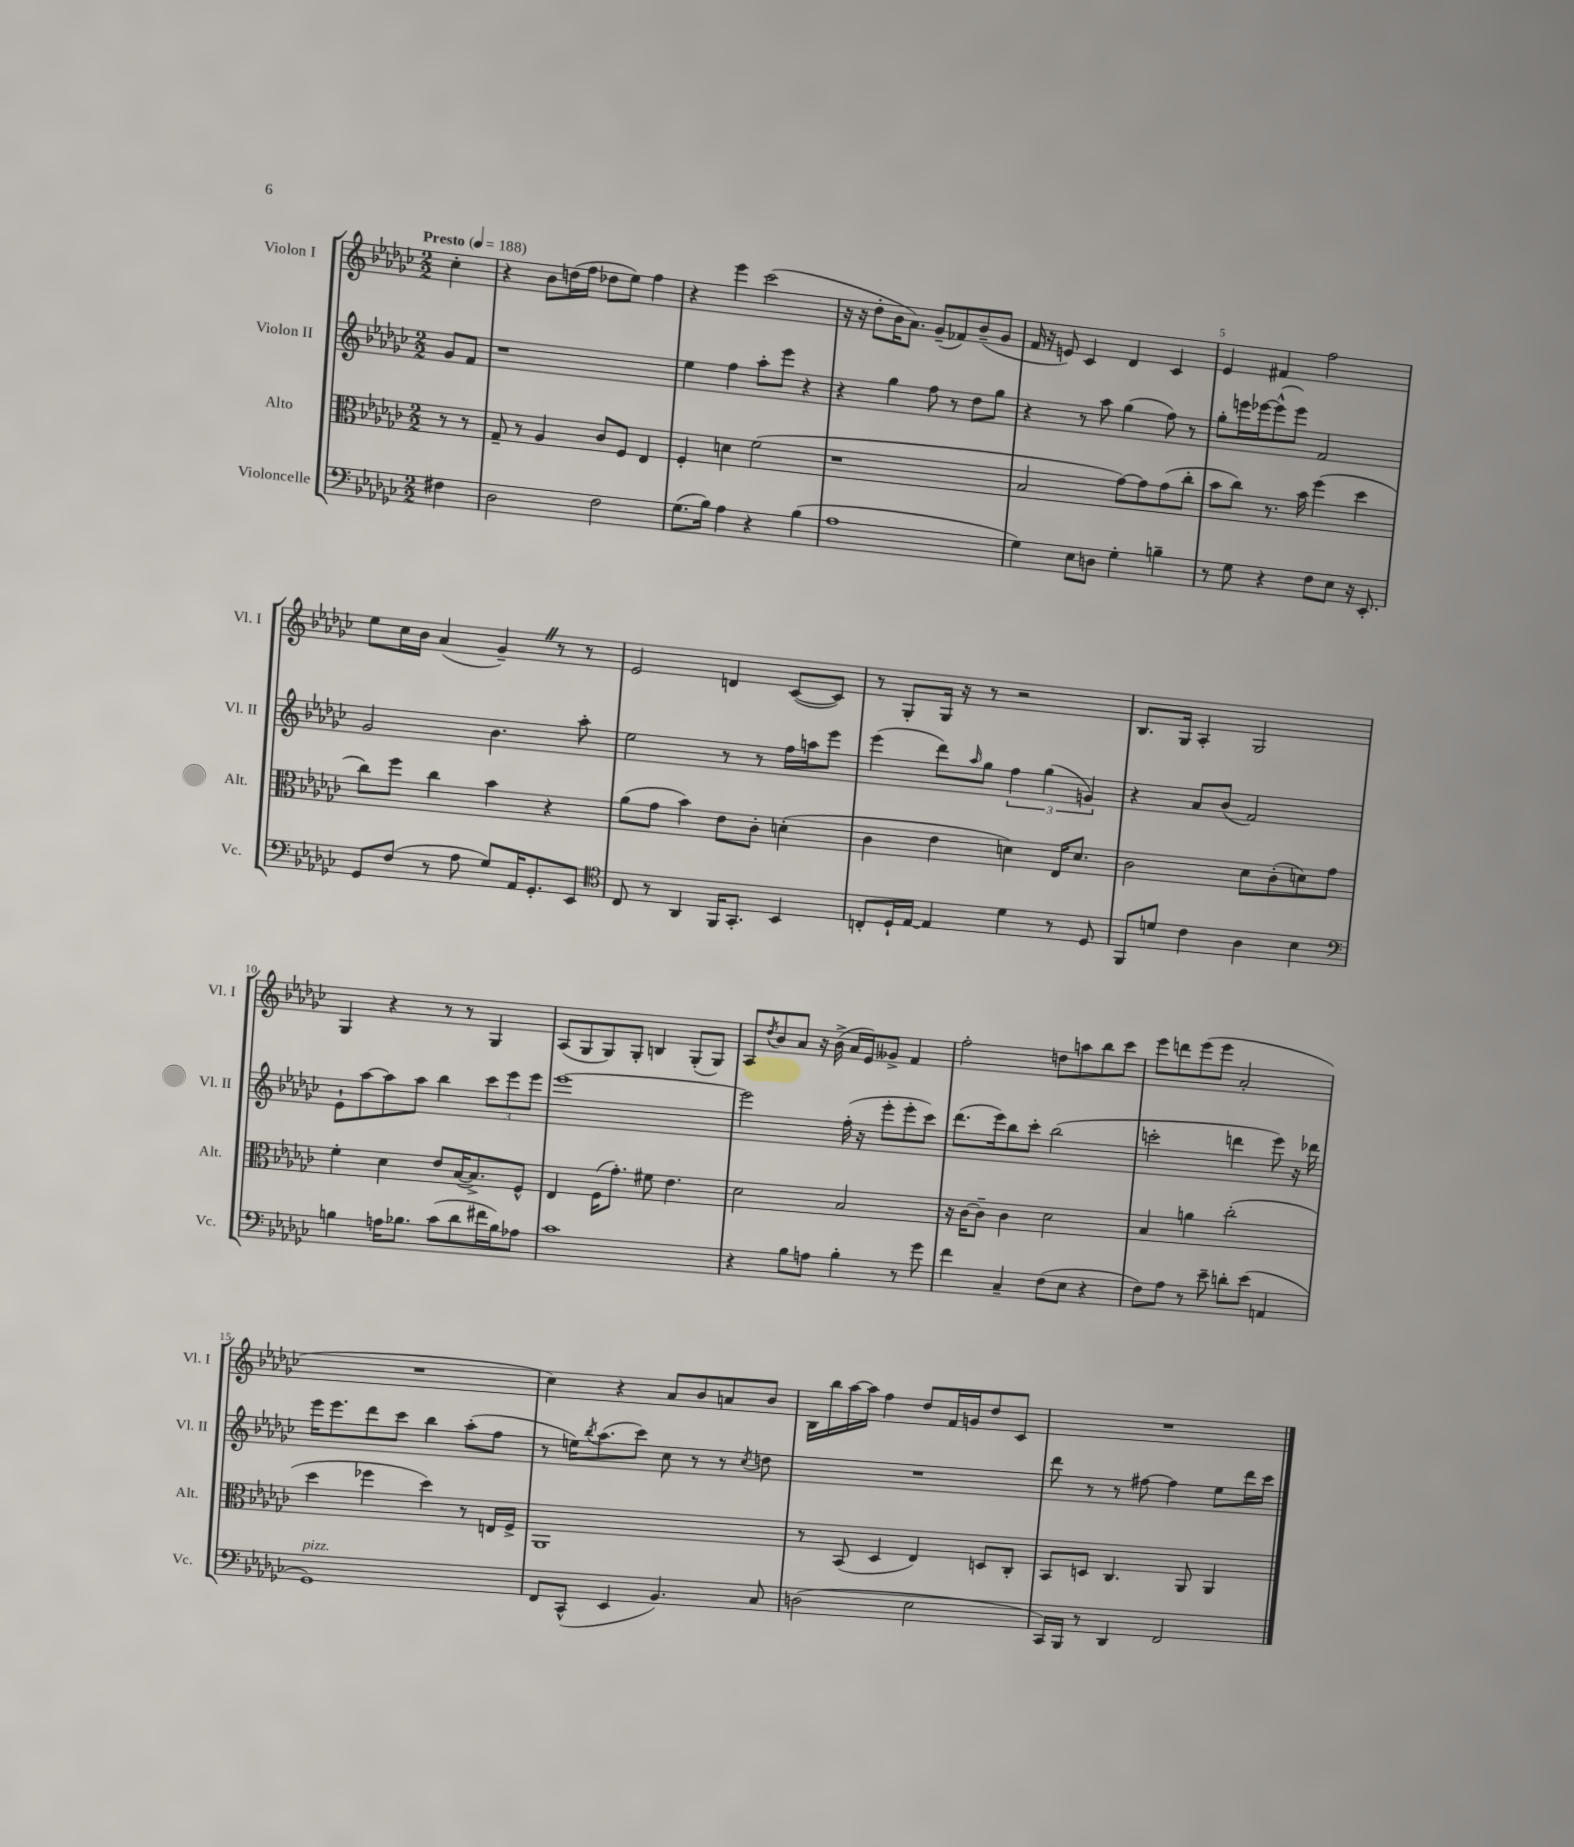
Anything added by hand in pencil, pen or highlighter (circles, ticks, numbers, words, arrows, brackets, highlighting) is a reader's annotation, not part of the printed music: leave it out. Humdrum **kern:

**kern	**kern	**kern	**kern
*part4	*part3	*part2	*part1
*staff4	*staff3	*staff2	*staff1
*I"Violoncelle	*I"Alto	*I"Violon II	*I"Violon I
*I'Vc.	*I'Alt.	*I'Vl. II	*I'Vl. I
*clefF4	*clefC3	*clefG2	*clefG2
*k[b-e-a-d-g-c-]	*k[b-e-a-d-g-c-]	*k[b-e-a-d-g-c-]	*k[b-e-a-d-g-c-]
*M2/2	*M2/2	*M2/2	*M2/2
*MM188	*MM188	*MM188	*MM188
=	=	=	=
!	!	!	!LO:TX:a:B:t=Presto
4F#X\	8r	8g-/L	4cc-'\
.	8r	8f/J	.
=1	=1	=1	=1
2D-\	8G-~/	1r	4r
.	8r	.	.
.	4A-/	.	8b-\L
.	.	.	(16ddn\L
.	.	.	16ff\JJ
2F\	8c-/L	.	8dd-X\L
.	8F/J	.	8ee-\J)
.	4E-/	.	4ff\
=2	=2	=2	=2
(8.G-\L	4F'/	4ee-\	4r
16B-\Jk)	.	.	.
4A-\	4dn\	4ff\	4eee-\
4r	(2f\	8aa-'\L	(2ccc-\
.	.	8eee-\J	.
(4B-\	.	4r	.
=3	=3	=3	=3
1A-	1r	4r	16r
.	.	.	16r
.	.	.	8dd-'\L
.	.	4gg-\	16b-\K
.	.	.	8.a-\J)
.	.	8ff\	(8g-~/L
.	.	8r	8f-X/)
.	.	8dd-\L	(8b-~/
.	.	8gg-\J	8g-/J
=4	=4	=4	=4
4G-\)	2B-/	4r	16f/
.	.	.	16r
.	.	.	8en/)
8E-\L	.	8r	4c-/
8Dn\J	.	8aa-\	.
4G-'\	[8g-\L)	(4gg-\	4d-/
.	8g-\]	.	.
4Bn~\	(8g-\	8ff\)	4c-/
.	8cc-'\J	8r	.
=5	=5	=5	=5
8r	8b-\L	8gg-'\L	4e-/
8G-\	8cc-\J)	16eeen\L	.
.	.	[16eee-X\J	.
4r	8.r	(8eee-^^\]	4f#X/
.	.	8eee-\J)	.
.	16b-\	.	.
8F\L	(4ff\	2f/	2ff\
8E-\J	.	.	.
16r	4dd-\	.	.
8.EE-'/	.	.	.
!!LO:LB:g=z
=6	=6	=6	=6
8GG-/L	8cc-\L)	2g-/	8ee-\L
(8F/J	8ff\J	.	16cc-\L
.	.	.	16b-\JJ
8r	4cc-\	.	(4a-/
8A-\	.	.	.
8G-/L)	4b-\	4.b-\	4g-~Z/)
16AA-/K	.	.	.
8.GG-'/	.	.	.
.	4r	.	8r
8EE-/J	.	8aa-'\	8r
=7	=7	=7	=7
*clefC4	*	*	*
8C-/	(8a-\L	2ee-\	2e-/
8r	8g-\J	.	.
4AA-/	4b-\)	.	.
16FF/KL	8e-\L	8r	4dn/
8.GG-'/J	.	.	.
.	8c-'\J	8r	.
4BB-/	(4dn'\	16ff\LL	([8c-/L
.	.	16aan\J	.
.	.	8eee-\J	8c-/J])
=8	=8	=8	=8
8Cn'/L	4c-\	(4eee-\	8r
16D-`/L	.	.	8G-'/L
[16E-/JJ	.	.	.
4E-/]	4e-\	8ddd-\L)	16G-/Jk
.	.	.	16r
.	.	16qqaa-/	.
.	.	8gg-\J	8r
4d-\	4dn\)	6ff\	2r
.	.	(6gg-\	.
8r	16E-/KL	.	.
.	8.d/J	.	.
.	.	6gn/)	.
8D-/	.	.	.
=9	=9	=9	=9
8FF/L	2c-\	4r	8.B-/L
8dn/J	.	.	.
.	.	.	16G-/Jk
4c-\	.	8a-/L	4A-'/
.	.	(8b-/J	.
4A-\	8d-\L	2f/)	2G-/
.	(8c-'\	.	.
4B-\	8dn\)	.	.
.	8g-\J	.	.
!!LO:LB:g=z
=10	=10	=10	=10
*clefF4	*	*	*
4Bn\	4f'\	8e-`\L	4G-/
.	.	[8aa-\	.
16An\KL	4d-\	8aa-\]	4r
8.B-X\J	.	.	.
.	.	8aa-\J	.
(8c-\L	8e-/L	4bb-\	8r
8d-\	([16B-/K	.	8r
.	8.B-^/])	.	.
16f#X\L	.	12ccc-\L	4G-/
16B-\J)	.	.	.
.	.	12eee-\	.
8A-X\J	8F^^/J	.	.
.	.	12eee-\J	.
=11	=11	=11	=11
1c-	4E-/	[1eee-	(8A-/L
.	.	.	8G-/
.	(16F\KL	.	8G-/)
.	8.g-'\J)	.	.
.	.	.	8G-'/J
.	8f#X\	.	4Bn/
.	4.e-\	.	.
.	.	.	(8G-'/L
.	.	.	8G-/J)
=12	=12	=12	=12
4r	2d-\	2eee-\]	8A-/L
.	.	.	8qdd-/
.	.	.	8b-/
8B-\L	.	.	8a-/J
8An\J	.	.	16r
.	.	.	(16b-^\
4B-'\	2B-/	(16ff'\	16a-/LL
.	.	16r	16e-/J)
.	.	8eee-'\L	8g--X^/J
8r	.	8eee-'\	4f/
8g-\	.	8ccc-\J)	.
=13	=13	=13	=13
4f\	16r	(8.ddd-\L	2ff'\
.	[16c-\KL	.	.
.	8c-~\J]	.	.
.	.	16eee-\k)	.
4C-~/	4c-\	8bb-\	.
.	.	8ccc-'\J	.
(8F\L	2d-\	(2bb-\	8ddn\L
8E-\J	.	.	8aan\
4r	.	.	8bb-\
.	.	.	8ccc-\J
=14	=14	=14	=14
8F\L)	4B-/	2cccn'\	8eee-\L
8A-\J	.	.	8dddn\
8r	4an\	.	(8eee-\
8e-~\	.	.	8eee-\J
8dn'\L	(2cc-'\	4dddn\	2a-'/
(8e-\J	.	.	.
4AAn/	.	8eee-\)	.
.	.	16r	.
.	.	16ddd-X\	.
!!LO:LB:g=z
=15	=15	=15	=15
!LO:TX:a:i:t=pizz.	!	!	!
1GG-)	4dd-\	16eee-\KL	1r
.	.	8.eee-\	.
.	4ff-X\	8ddd-\	.
.	.	8ccc-\J	.
.	4dd-\)	4bb-\	.
.	8r	(8aa-'\L	.
.	16En/LL	8ff\J	.
.	16F^/JJ	.	.
=16	=16	=16	=16
8FF/L	1AA-	8r	4cc-\)
(8CC-^^/J	.	16een\KL)	.
.	.	8qbb-/	.
.	.	(8.aa-\	.
4EE-/	.	.	4r
.	.	8ccc-\J)	.
4.BB-/)	.	8cc-\	8a-/L
.	.	8r	8b-/
.	.	8r	8an/
.	.	8qcc-/	.
8C-/	.	8ddn\	8b-/J
=17	=17	=17	=17
(2Dn\	8r	1r	16B-\LL
.	.	.	16bb-\
.	(8BB-/	.	[16aa-\
.	.	.	16aa-\JJ]
.	4D-/	.	4ff\
2E-\	4E-/)	.	8dd-/L
.	.	.	16f/L
.	.	.	16gn/J
.	8Dn/L	.	8dd-/
.	8C-'/J	.	8c-/J
=18	=18	=18	=18
16CC-/LL)	8BB-/L	8ddd-\	1r
16BBB-/JJ	.	.	.
8r	8Dn/J	8r	.
4DD-/	4.C-/	8r	.
.	.	[8ff#X\	.
2FF/	.	4ff#\]	.
.	8AA-/	.	.
.	4AA-/	8ee-\L	.
.	.	16ddd-\L	.
.	.	16ccc-\JJ	.
==	==	==	==
*-	*-	*-	*-
